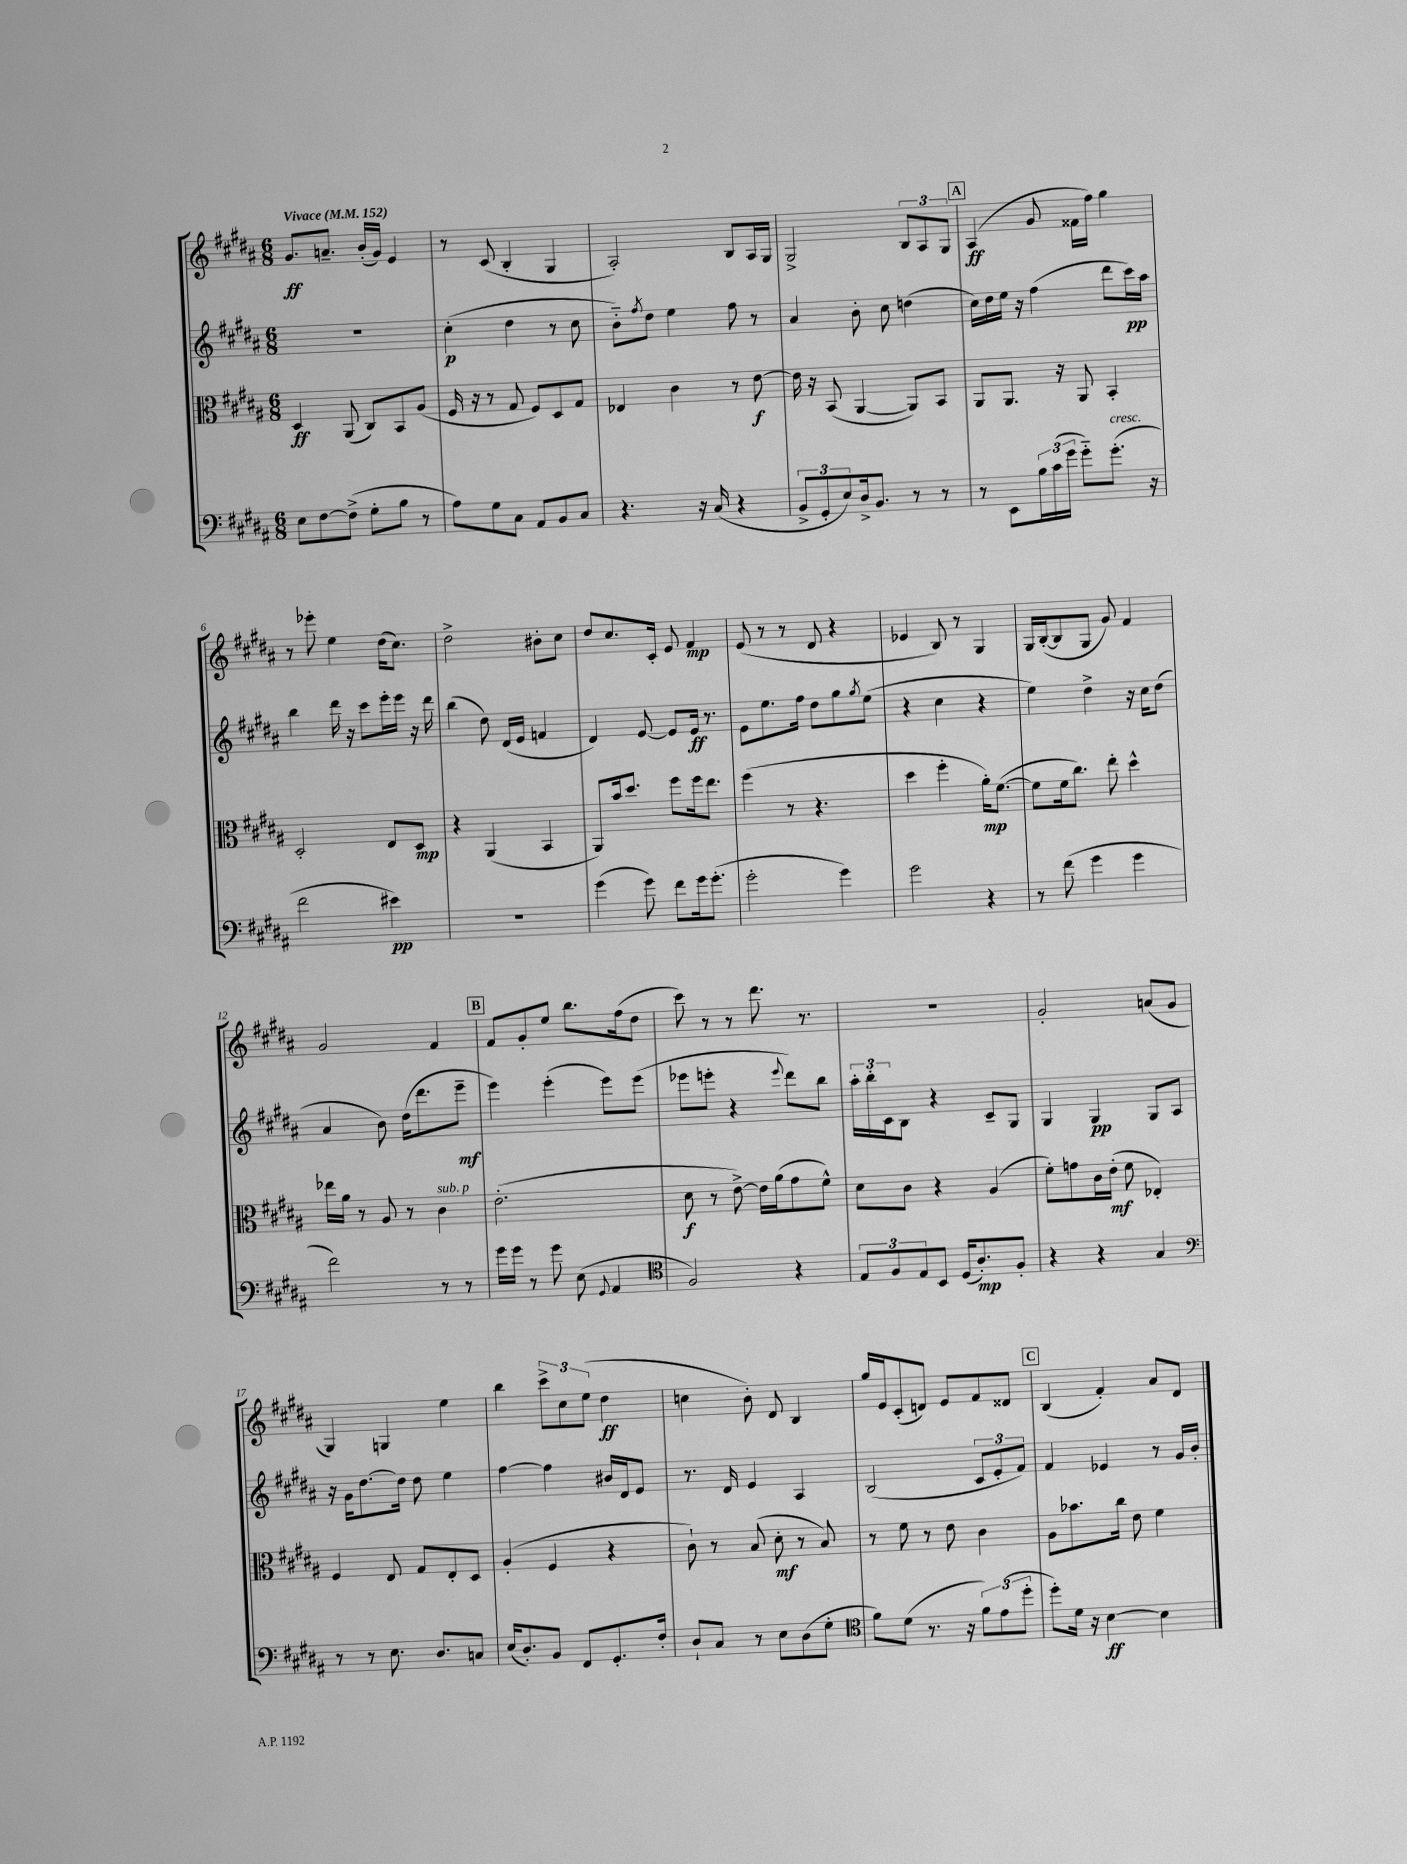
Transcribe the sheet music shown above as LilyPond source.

<<
\new StaffGroup <<
\new Staff = "s0" {
    \clef treble \key b \major \numericTimeSignature \time 6/8 \tempo "Vivace" 4 = 152
    gis'8.\ff a'8.-- b'16-.( gis'16) e'4 |
    r8 cis'8( b4-. gis4 |
    ais2-.) b8 ais16 gis16 |
    gis2-> \tuplet 3/2 { b8 ais8 gis8 } |
    \mark \markup { \box "A" } ais4\ff( gis'8 fisis'16 fis''16) gis''4 |
    r8 ees'''8-. e''4 dis''16( cis''8.) |
    dis''2-> bis'8-. cis''8 |
    dis''8 cis''8. cis'16-. e'8 fis'4\mp |
    e'8( r8 r8 dis'8 r4 |
    ees'4 b8) r8 gis4 |
    gis16 b16~-.( b8 gis8 gis'8) fis'4 |
    gis'2 fis'4 |
    \mark \markup { \box "B" } fis'8 gis'8-. e''8 b''8. fis''16( dis''8 |
    cis'''8) r8 r8 dis'''8. r8. |
    R2. |
    gis'2-. a'8( gis'8 |
    gis4) g4 e''4 |
    b''4 \tuplet 3/2 { cis'''8-> cis''8 e''8( } dis''4\ff |
    c''4 b'8-.) dis'8 b4 |
    gis''16 e'16 cis'8-.( d'8) e'8 fis'8 disis'8 |
    \mark \markup { \box "C" } b4( fis'4-.) ais'8 dis'8 \bar "|." |
}
\new Staff = "s1" {
    \clef treble \key b \major \numericTimeSignature \time 6/8
    R2. |
    cis''4-.\p( dis''4 r8 cis''8 |
    b'8-_) \acciaccatura { fis''8 } dis''8 e''4 fis''8 r8 |
    ais'4 b'8-. cis''8 d''4( |
    \mark \markup { \box "A" } cis''16) dis''16 e''16 r16 fis''4( dis'''8 cis'''16\pp) ais''16 |
    b''4 dis'''16 r16 cis'''8 e'''16-. e'''16 r16 dis'''16 |
    b''4( dis''8) dis'16( e'16 f'4 |
    dis'4) e'8~ e'8 e'16\ff r8. |
    e'8 e''8. fis''16 dis''8 gis''8 \acciaccatura { gis''8 } e''8( |
    r4 cis''4 r4 |
    e''4) dis''4-> r16 cis''16 dis''8( |
    ais'4 b'8) dis''16( dis'''8. e'''8--\mf |
    \mark \markup { \box "B" } e'''4) e'''4-.( e'''8) e'''8( |
    ees'''8 e'''8-. r4 \appoggiatura { e'''8 } dis'''8) b''8 |
    \tuplet 3/2 { ais''16-. b''16-. cis'16 } b8 r4 cis'8-- gis8 |
    gis4 gis4\pp gis8 ais8 |
    r16 gis'16 dis''8.~ dis''16 dis''8 e''4 |
    fis''4~ fis''4 bis'16 dis'16 e'8 |
    r8. dis'16 e'4 ais4 |
    b2( \tuplet 3/2 { cis'8 e'8-. fis'8) } |
    \mark \markup { \box "C" } fis'4 ees'4 r8 gis'16 b'16-. \bar "|." |
}
\new Staff = "s2" {
    \clef alto \key b \major \numericTimeSignature \time 6/8
    dis4\ff ais,8( cis8) b,8 ais8( |
    fis16 r16 r8 gis8 fis8) dis8 gis8 |
    ees4 cis'4 r8 e'8~\f |
    e'16 r16 b,8( ais,4~ ais,8) b,8 |
    \mark \markup { \box "A" } ais,8 ais,8. r16 ais,8 b,4-. |
    dis2-. e8 dis8\mp |
    r4 ais,4( b,4 |
    ais,8) b'16 dis''8. fis''8 fis''16 e''8. |
    fis''4( r8 r4. |
    dis''4 fis''4-. ais'16-.\mp) fis'8.~( |
    fis'8 fis'16 cis''8.) e''8-. dis''4-^ |
    ees''16 ais'16 r8 ais8 r8 cis'4^\markup { \italic "sub. p" } |
    \mark \markup { \box "B" } e'2.-.( |
    dis'8\f r8 e'8~->) e'16 ais'16( gis'8 fis'8-^) |
    dis'8 cis'8 r4 ais4( |
    fis'8-.) g'8 cis'16 e'16-.\mf( fis'8 ees4-.) |
    fis4 e8 gis8 e8-. dis8 |
    ais4-.( fis4 r4 |
    cis'8-!) r8 b8( dis'8-.\mf r8 b8) |
    r8 fis'8 r8 e'8 cis'4 |
    \mark \markup { \box "C" } ais8 bes'8. cis''16 e'8 fis'4 \bar "|." |
}
\new Staff = "s3" {
    \clef bass \key b \major \numericTimeSignature \time 6/8
    e8 fis8~ fis8->( gis8-. b8 r8 |
    ais8) gis8 cis8 ais,8 b,8 cis8 |
    r4. r16 cis16( r4 |
    \tuplet 3/2 { b,8-> gis,8-. e8) } dis16-> b,8. r8 r8 |
    \mark \markup { \box "A" } r8 e,8 \tuplet 3/2 { b16 cis'16( gis'16 } gis'8-_) gis'8.-.^\markup { \italic "cresc." }( r16 |
    fis'2 eis'4\pp) |
    R2. |
    gis'4( gis'8) fis'8 gis'16 gis'8.-.( |
    gis'2-. gis'4) |
    gis'2 r4 |
    r8 fis'8( gis'4 gis'4 |
    fis'2) r8 r8 |
    \mark \markup { \box "B" } gis'16 gis'16 r8 gis'8 e8( \appoggiatura { gis,8 } ais,4 |
    \clef tenor fis2) r4 |
    \tuplet 3/2 { e8 fis8 e8 } b,8 dis16( ais8.-.\mp) fis8-. |
    r4 r4 gis4 |
    \clef bass r8 r8 e8. dis8. c8 |
    e16( dis8.-.) b,8 fis,8 gis,8.-. fis16-. |
    dis8-! cis8 r8 e8 dis8( gis8-. |
    \clef tenor fis'8) dis'8( r8. r16 \tuplet 3/2 { fis'8) e'8( dis''8-. } |
    \mark \markup { \box "C" } dis''8-.) dis'16 r16 b4~\ff b4 \bar "|." |
}
>>
>>
